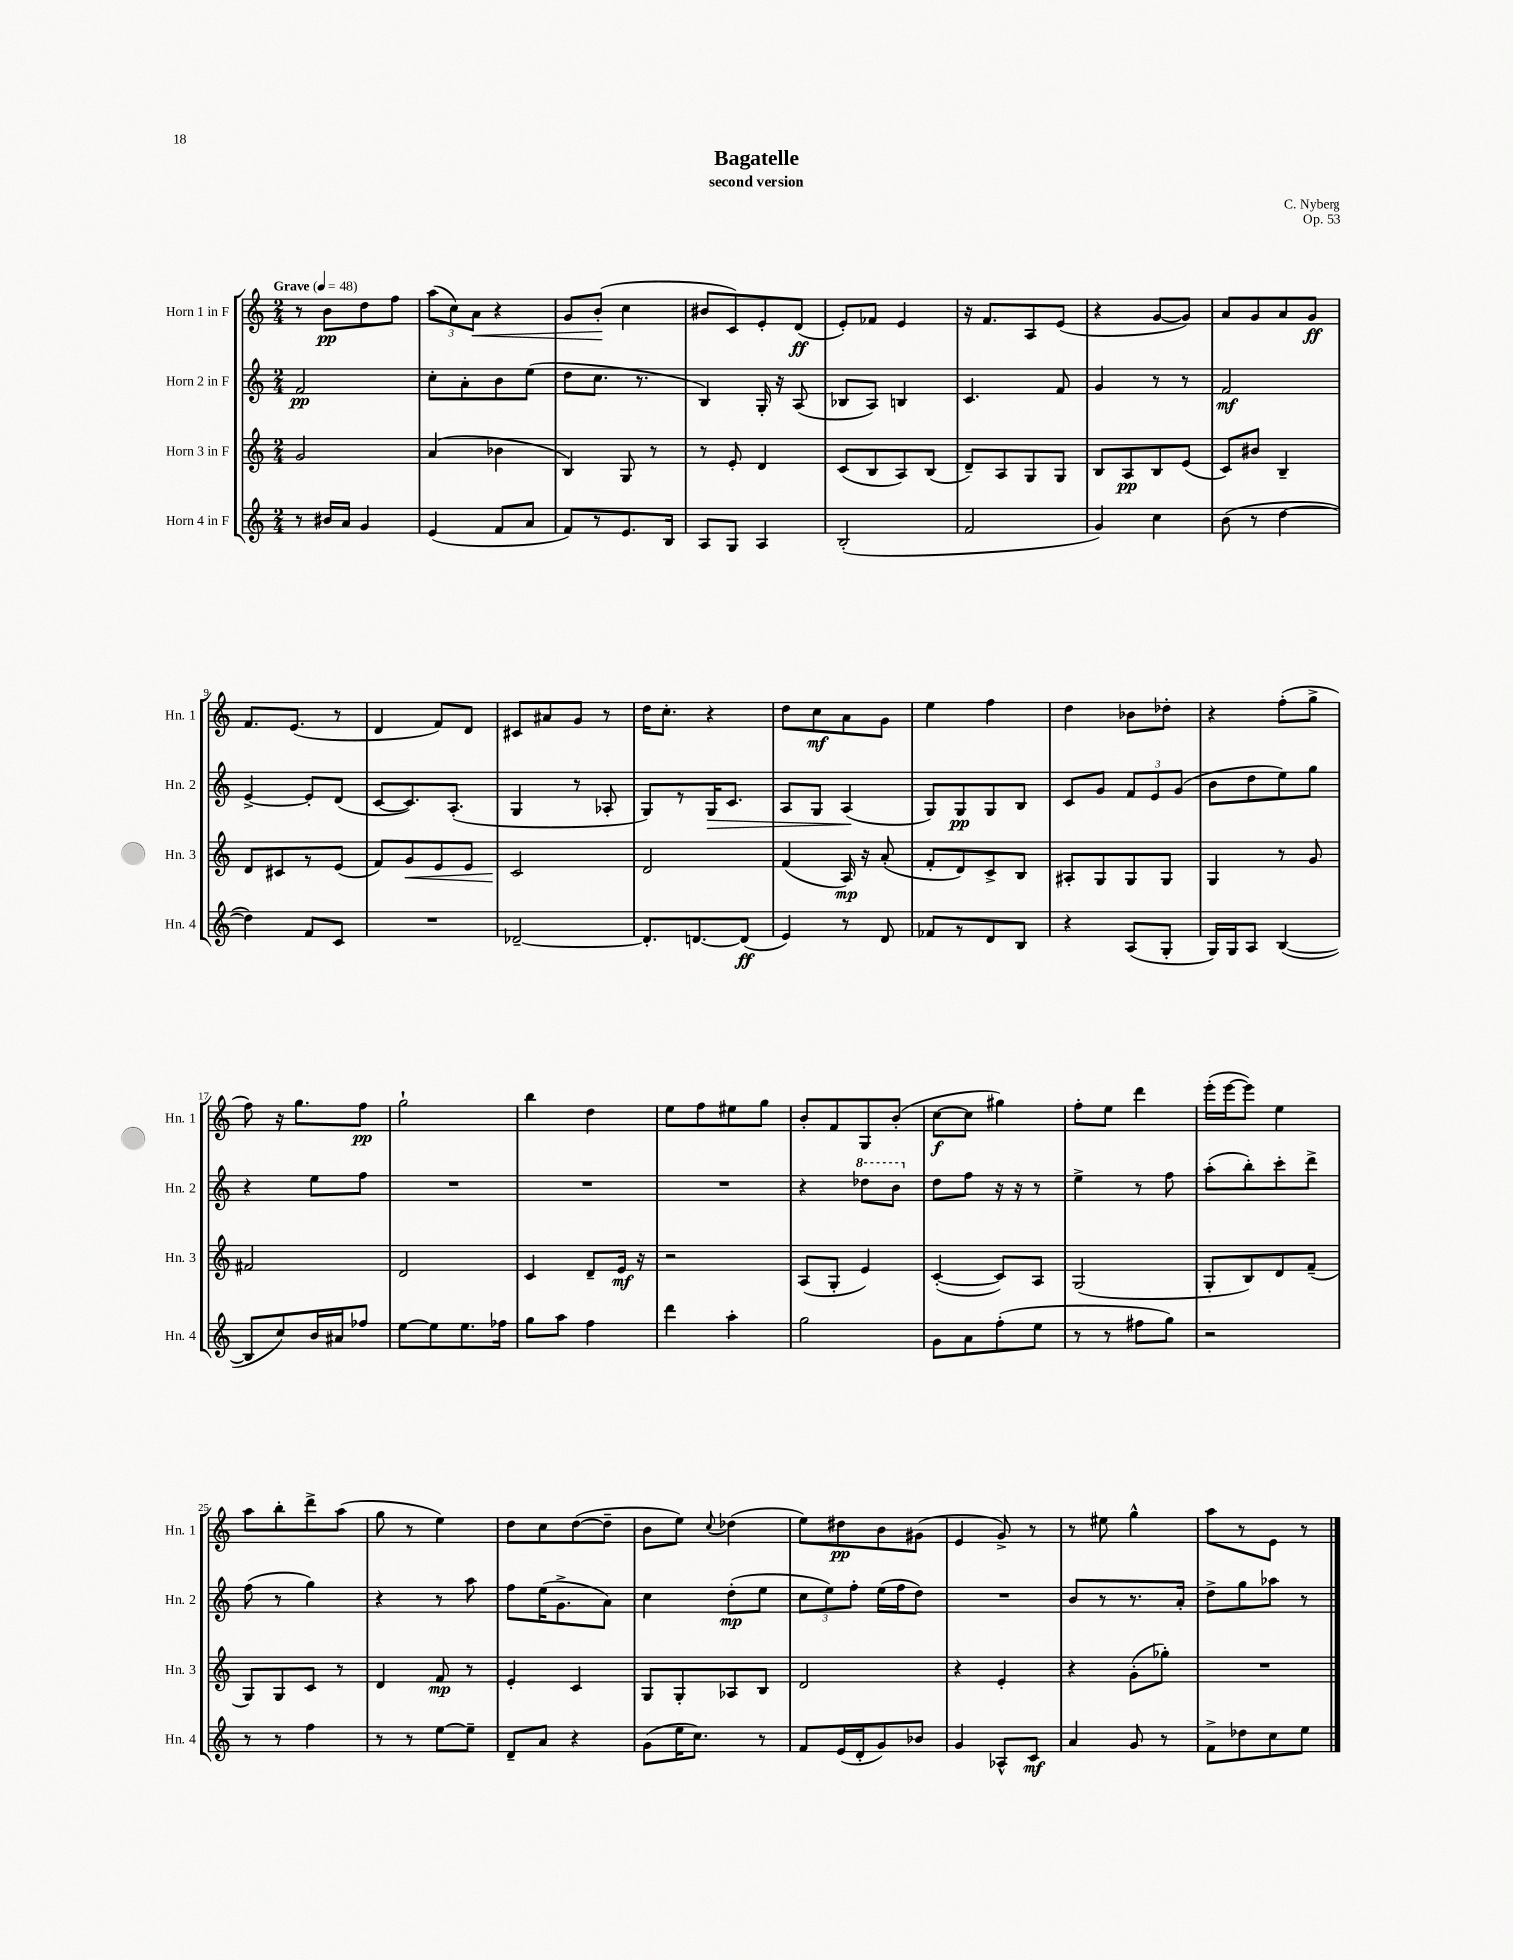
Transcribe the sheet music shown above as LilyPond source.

\header { title = "Bagatelle" composer = "C. Nyberg" subtitle = "second version" opus = "Op. 53" }
<<
\new StaffGroup <<
\new Staff = "s0" \with { instrumentName = "Horn 1 in F" shortInstrumentName = "Hn. 1" } {
    \clef treble \key c \major \numericTimeSignature \time 2/4 \tempo "Grave" 4 = 48
    \autoBeamOff r8 b'8[\pp d''8 f''8] |
    \tuplet 3/2 { a''8[( c''8) a'8]\< } r4 |
    g'8[ b'8]-.\!( c''4 |
    bis'8[ c'8) e'8-. d'8]\ff( |
    e'8[-.) fes'8] e'4 |
    r16 f'8.[ a8 e'8]( |
    r4 g'8[~ g'8]) |
    a'8[ g'8 a'8 g'8]\ff |
    f'8.[ e'8.]( r8 |
    d'4 f'8[) d'8] |
    cis'8[ ais'8 g'8] r8 |
    d''16[ c''8.]-. r4 |
    d''8[ c''8\mf a'8 g'8] |
    e''4 f''4 |
    d''4 bes'8[ des''8]-. |
    r4 f''8[-.( g''8]-> |
    f''8) r16 g''8.[ f''8]\pp |
    g''2-! |
    b''4 d''4 |
    e''8[ f''8 eis''8 g''8] |
    b'8[-. f'8 g8 b'8]-.( |
    c''8[~\f c''8] gis''4) |
    f''8[-. e''8] d'''4 |
    e'''16[-.( e'''16~ e'''8]) e''4 |
    a''8[ b''8-. d'''8-> a''8]( |
    g''8 r8 e''4) |
    d''8[ c''8 d''8~( d''8]-- |
    b'8[ e''8]) \appoggiatura { c''8 } des''4( |
    e''8[) dis''8\pp b'8 gis'8]( |
    e'4 g'8->) r8 |
    r8 eis''8 g''4-^ |
    a''8[ r8 e'8] r8 \bar "|." |
}
\new Staff = "s1" \with { instrumentName = "Horn 2 in F" shortInstrumentName = "Hn. 2" } {
    \clef treble \key c \major \numericTimeSignature \time 2/4
    \autoBeamOff f'2\pp |
    c''8[-. a'8-. b'8 e''8]( |
    d''8[ c''8.] r8. |
    b4) g16-. r16 a8( |
    bes8[ a8]) b4 |
    c'4. f'8 |
    g'4 r8 r8 |
    f'2\mf |
    e'4~-> e'8[-. d'8]( |
    c'8[~ c'8.) a8.]-.( |
    g4 r8 aes8-. |
    g8[) r8 g16\> c'8.] |
    a8[ g8] a4\!( |
    g8[) g8\pp g8 b8] |
    c'8[ g'8] \tuplet 3/2 { f'8[ e'8 g'8]( } |
    b'8[ d''8 e''8) g''8] |
    r4 e''8[ f''8] |
    R2 |
    R2 |
    R2 |
    r4 \ottava #1 des'''8[ b''8] \ottava #0 |
    d''8[ f''8] r16 r16 r8 |
    e''4-> r8 f''8 |
    a''8[-.( b''8-.) c'''8-. d'''8]-> |
    f''8( r8 g''4) |
    r4 r8 a''8 |
    f''8[ e''16( g'8.-> a'8]) |
    c''4 d''8[-.\mp( e''8] |
    \tuplet 3/2 { c''8[ e''8) f''8]-. } e''16[( f''16 d''8]) |
    R2 |
    b'8[ r8 r8. a'16]-. |
    d''8[-> g''8 aes''8] r8 \bar "|." |
}
\new Staff = "s2" \with { instrumentName = "Horn 3 in F" shortInstrumentName = "Hn. 3" } {
    \clef treble \key c \major \numericTimeSignature \time 2/4
    \autoBeamOff g'2 |
    a'4( bes'4 |
    b4) g8 r8 |
    r8 e'8-. d'4 |
    c'8[( b8 a8) b8]( |
    d'8[--) a8 g8 g8] |
    b8[ a8\pp b8 e'8]( |
    c'8[) bis'8] b4-- |
    d'8[ cis'8 r8 e'8]( |
    f'8[) g'8\< e'8 e'8] |
    c'2\! |
    d'2 |
    f'4( a16\mp) r16 a'8-.( |
    f'8[-. d'8) c'8-> b8] |
    ais8[-. g8 g8 g8] |
    g4 r8 g'8 |
    fis'2 |
    d'2 |
    c'4 d'8[-- e'16]\mf r16 |
    r2 |
    a8[( g8]-. e'4) |
    c'4~-.( c'8[) a8] |
    g2( |
    g8[-. b8) d'8 f'8]--( |
    g8[) g8 c'8] r8 |
    d'4 f'8\mp r8 |
    e'4-. c'4 |
    g8[ g8-. aes8 b8] |
    d'2 |
    r4 e'4-. |
    r4 g'8[-.( ges''8]-.) |
    R2 \bar "|." |
}
\new Staff = "s3" \with { instrumentName = "Horn 4 in F" shortInstrumentName = "Hn. 4" } {
    \clef treble \key c \major \numericTimeSignature \time 2/4
    \autoBeamOff r8 bis'16[ a'16] g'4 |
    e'4( f'8[ a'8] |
    f'8[) r8 e'8. b16] |
    a8[ g8] a4 |
    b2-.( |
    f'2 |
    g'4) c''4 |
    b'8( r8 d''4~ |
    d''4) f'8[ c'8] |
    R2 |
    des'2~-- |
    des'8.[-. d'8.~ d'8]\ff( |
    e'4) r8 d'8 |
    fes'8[ r8 d'8 b8] |
    r4 a8[( g8]-. |
    g16[) g16 a8] b4~( |
    b8[ c''8) b'16 ais'16 fes''8] |
    e''8[~ e''8 e''8. fes''16] |
    g''8[ a''8] f''4 |
    d'''4 a''4-. |
    g''2 |
    g'8[ a'8 f''8-.( e''8] |
    r8 r8 fis''8[ g''8]) |
    r2 |
    r8 r8 f''4 |
    r8 r8 e''8[~ e''8]-- |
    d'8[-- a'8] r4 |
    g'8[( e''16 c''8.]) r8 |
    f'8[ e'16( d'16-. g'8) bes'8] |
    g'4 aes8[-^ c'8]\mf |
    a'4 g'8 r8 |
    f'8[-> des''8 c''8 e''8] \bar "|." |
}
>>
>>
